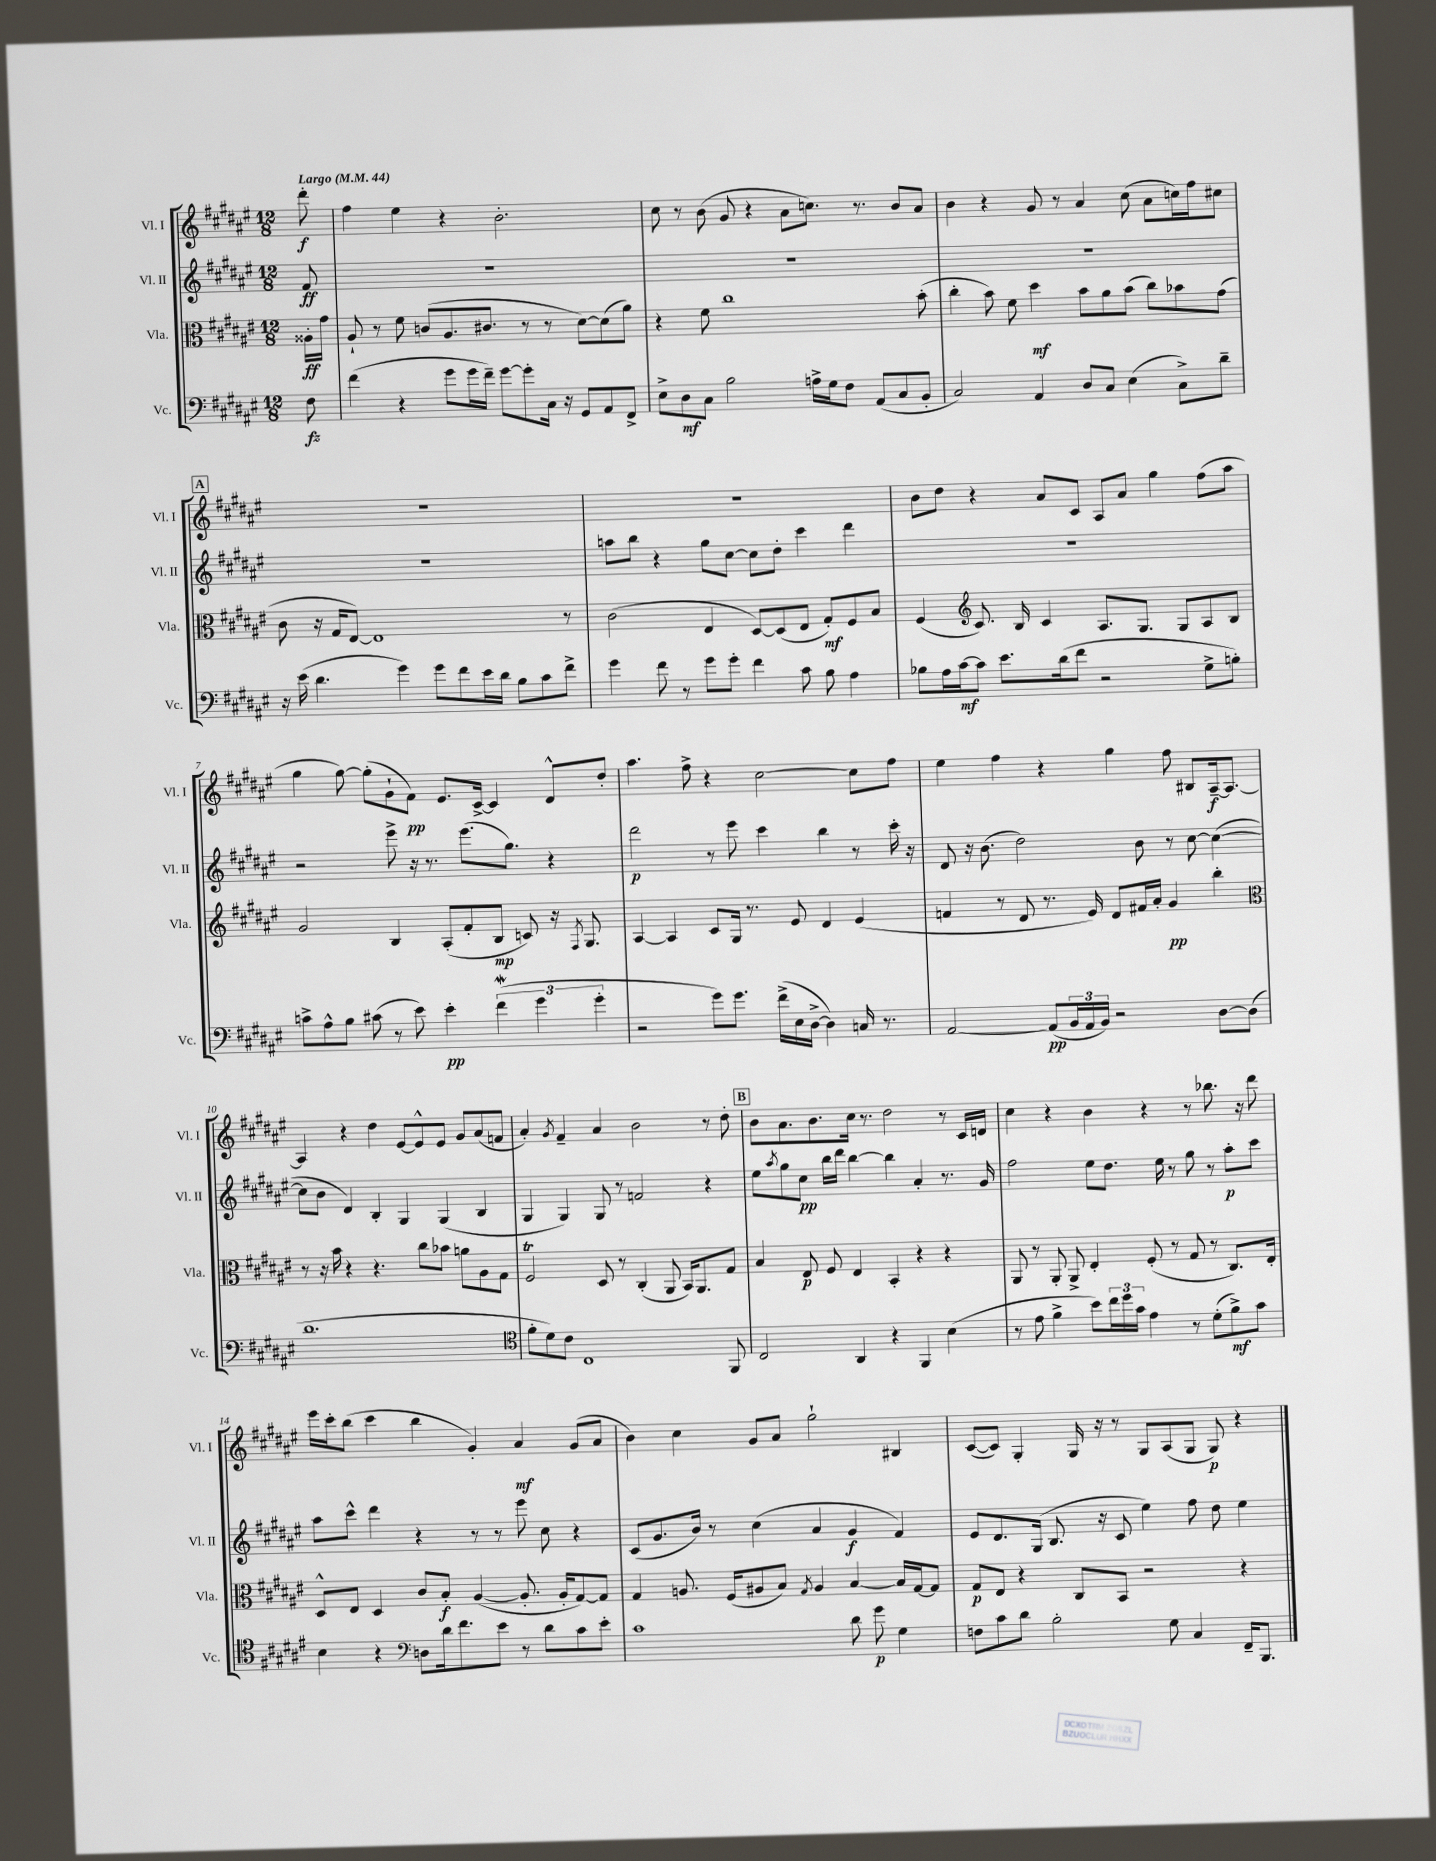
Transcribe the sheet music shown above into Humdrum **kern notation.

**kern	**kern	**kern	**kern
*staff4	*staff3	*staff2	*staff1
*clefF4	*clefC3	*clefG2	*clefG2
*k[f#c#g#d#a#e#]	*k[f#c#g#d#a#e#]	*k[f#c#g#d#a#e#]	*k[f#c#g#d#a#e#]
*M12/8	*M12/8	*M12/8	*M12/8
*MM44	*MM44	*MM44	*MM44
8F#	16A##'	8f#	8ddd#'
.	16g#	.	.
=	=	=	=
(4f#	8A#`	1.r	4ff#
.	8r	.	.
4r	8f#	.	4ee#
.	(8c	.	.
8g#	8.A#	.	4r
16g#	.	.	.
16f#~)	8.c#	.	.
[8g#	.	.	2.b'
8g#']	8r	.	.
16C#	8r	.	.
16r	.	.	.
8GG#	[8d#)	.	.
8AA#	(8d#]	.	.
8FF#^	8a#)	.	.
=	=	=	=
8E#^	4r	1.r	8cc#
8D#	.	.	8r
8C#	8f#	.	(8b
2B	1cc#	.	8g#
.	.	.	4r
.	.	.	8a#
16A^	.	.	8.cc)
16G#	.	.	.
8F#	.	.	.
.	.	.	8.r
(8AA#	.	.	.
8C#	.	.	8b
8BB'	(8b'	.	8a#
=	=	=	=
2C#)	4cc#'	1.r	4b
.	8b)	.	4r
.	8f#	.	.
4AA#	4dd#	.	8g#
.	.	.	8r
8D#	8b	.	4a#
8C#	8a#	.	.
(4E#	(8b	.	(8cc#
.	8cc#)	.	8a#
8C#^)	8b-	.	16cc)
.	.	.	16ff#
8d#~	(8g#	.	8cc#
=	=	=	=
16r	8c#	1.r	1.r
(16e#	.	.	.
4.d#	16r	.	.
.	16G#	.	.
.	[8E#)	.	.
.	1E#]	.	.
4g#)	.	.	.
8g#	.	.	.
8f#	.	.	.
16e#	.	.	.
16d#	.	.	.
8B	.	.	.
8c#	.	.	.
8f#^	8r	.	.
=	=	=	=
4g#	(2c#	8aa	1.r
.	.	8bb	.
8f#	.	4r	.
8r	.	.	.
8g#	4E#	8gg#	.
8g#'	.	[8cc#	.
4f#	[8D#)	8cc#]	.
.	(8D#]	8dd#'	.
8c#	8E#	4ccc#	.
8B	8G#')	.	.
4A#	8F#	4ddd#	.
.	8B	.	.
=	=	=	=
8B-	(4F#	1.r	8b
16A#	.	.	8dd#
[16c#	.	.	.
*	*clefG2	*	*
8c#]	8.c#)	.	4r
8.e#	.	.	.
.	16B	.	.
.	4c#	.	8a#
(16d#	.	.	.
8f#	.	.	8c#
2r	8.A#	.	8A#
.	.	.	8a#
.	8.G#	.	.
.	.	.	4gg#
.	8G#	.	.
8G#^	8A#	.	(8ff#
8B')	8B	.	8aa#
=	=	=	=
8c^	2g#	2r	4gg#
8A#^^	.	.	.
8B	.	.	[8gg#)
(8c#	.	.	(8gg#']
8r	4B	8eee#^	8g#`
8e#)	.	16r	8f#)
.	.	8.r	.
4e#'	(8A#'	.	8.e#
.	8f#'	(8.eee#	.
.	.	.	[16c#^
(6f#	8B	.	4c#]
.	.	8.gg#)	.
.	8c)	.	.
6g#	.	.	.
.	16r	4r	8d#^^
.	8qF#	.	.
.	8.G#	.	.
6g#'	.	.	.
.	.	.	8dd#'
=	=	=	=
2r	[4A#	2ddd#	4.aa#
.	4A#]	.	.
.	.	.	8ff#^
8g#)	8c#	8r	4r
8.g#	16G#	8eee#	.
.	8.r	.	.
.	.	4ccc#	[2cc#
(16f#^	.	.	.
16E#	8e#	.	.
[16D#^	.	.	.
4D#])	4d#	4bb	.
16C	(4e#	8r	8cc#]
8.r	.	.	.
.	.	16ccc#'	8ff#
.	.	16r	.
=	=	=	=
[2AA#	4f	8d#	4ee#
.	.	16r	.
.	.	(8.b	.
.	8r	.	4ff#
.	8d#	2dd#)	.
(8AA#]	8.r	.	4r
24BB	.	.	.
24AA#	.	.	.
.	16e#)	.	.
24BB)	.	.	.
2r	8d#	.	4gg#
.	16f#	8b	.
.	16a#'	.	.
.	4g#	8r	8ff#
.	.	[8cc#	8B#
[8D#	4bb'	(4cc#_	[16A#~
.	.	.	8.A#_
(8D#]	.	.	.
=	=	=	=
*	*clefC3	*	*
1.d#	8r	8cc#]	4A#]
.	16r	8b	.
.	16b	.	.
.	4r	4d#)	4r
.	4.r	4B'	4dd#
.	.	4G#	[8e#
.	8cc#	.	8e#^^]
.	8b-	(4G#	8e#
.	8a	.	8g#
.	8A#	4B	(8a#
.	8G#	.	8f
=	=	=	=
*clefC4	*	*	*
8f#'	2F#	4G#	4a#')
8d#)	.	.	.
.	.	.	8qg#
8c#	.	4G#)	4f#~
1C#	.	.	.
.	8D#	8G#	4a#
.	8r	8r	.
.	(4C#'	2f	2b
.	8AA#	.	.
.	16BB)	.	.
.	8.AA#	.	.
.	.	4r	8r
8FF#	8G#	.	8dd#'
=	=	=	=
2C#	4B	8ee#	8b
.	.	8qaa#	.
.	.	8gg#	8.a#
.	8E#	8cc#	.
.	.	.	8.b
.	8F#	16bb	.
.	.	16ddd#	.
4AA#	4E#	[4bb	16cc#
.	.	.	8.r
4r	4BB'	4bb]	2dd#
4FF#	4r	4a#'	.
(4B	4r	8.r	8r
.	.	.	16c#
.	.	16g#	16d
=	=	=	=
8r	8AA#	2ff#	4cc#
8e#	8r	.	.
4f#^	8AA#'	.	4r
.	8AA#^	.	.
8b)	4E#'	8ee#	4b
24cc#	.	8.dd#	.
24dd#	.	.	.
24g#	.	.	.
4e#	(8F#'	.	4r
.	.	16ee#	.
.	8r	8r	.
8r	8G#	8gg#	8r
(8d#'	8r	8r	8.bb-
8f#^)	8.C#)	8aa#'	.
.	.	.	16r
8g#	.	8ccc#	8ddd#
.	16E#'	.	.
=	=	=	=
4B	8D#^^	8aa#	16eee#
.	.	.	16ccc#'
.	8E#	8ccc#^^	(8bb
4r	4D#	4ddd#	4ccc#
*clefF4	*	*	*
8D	8c#	4r	4bb
16d#	8B'	.	.
8.f#	.	.	.
.	([4A#	8r	4g#')
8e#	.	8r	.
8r	8.A#']	8eee#	4a#
8d#	.	8cc#	.
.	16A#'	.	.
8c#	[8G#)	4r	(8g#
8e#'	8G#]	.	8a#
=	=	=	=
1c#	4G#	(8c#	4b)
.	.	8.g#	.
.	8.A	.	4cc#
.	.	16b)	.
.	.	8r	.
.	(16F#	.	.
.	8A#	(4cc#	8g#
.	8B)	.	8a#
.	8qG#	.	.
.	4A#	4a#	2gg#`
8d#	[4B	4g#	.
8g#	.	.	.
4G#	16B]	4f#)	4B#
.	[16G#	.	.
.	8G#]	.	.
=	=	=	=
8F	8G#	8e#	([8c#
8c#	8E#	8.d#	8c#])
8d#	4r	.	4G#'
.	.	(16G#	.
2B'	.	8.B	.
.	8C#	.	16G#
.	.	16r	16r
.	8BB	8c#	8r
.	2r	4ee#)	8G#
8G#	.	.	(8A#
4C#	.	8ff#	8G#
.	.	8dd#	8G#)
16FF#~	4r	4ee#	4r
8.BBB	.	.	.
==	==	==	==
*-	*-	*-	*-
